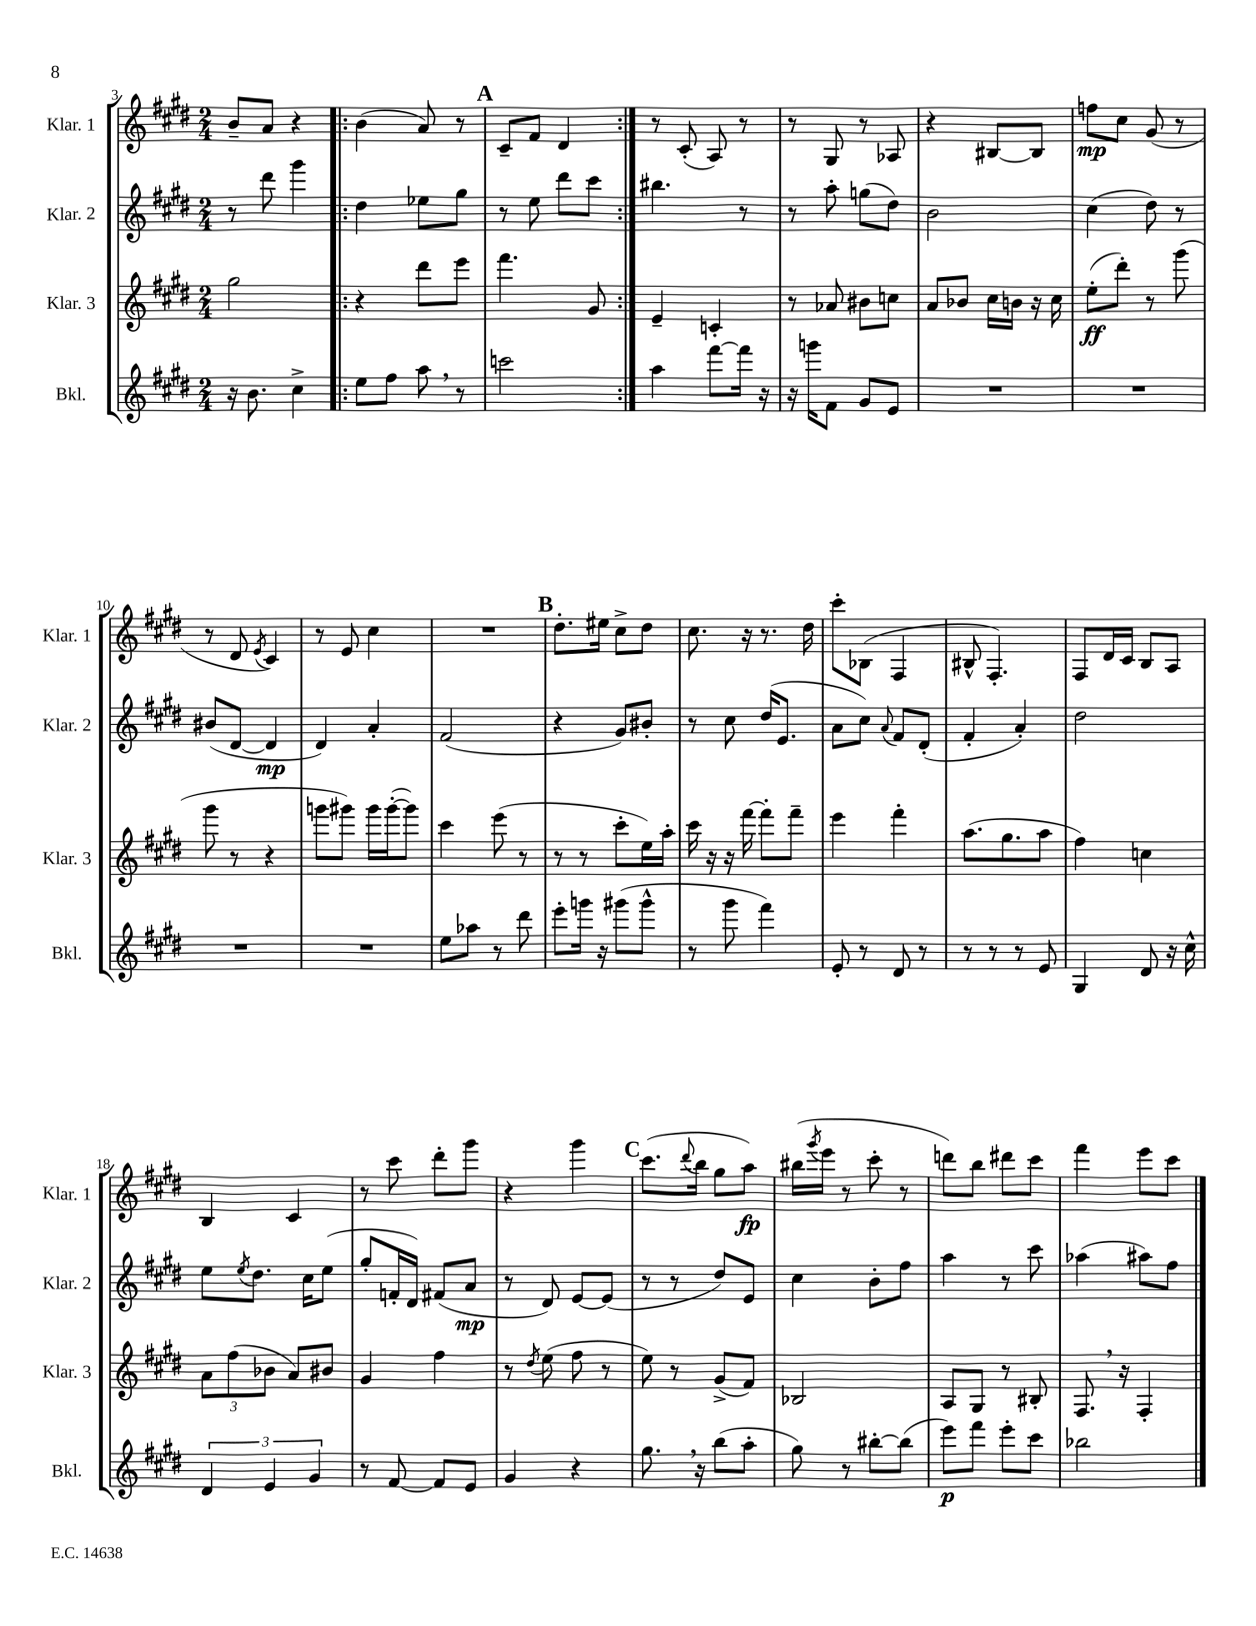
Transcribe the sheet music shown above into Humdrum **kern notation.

**kern	**kern	**kern	**kern
*staff4	*staff3	*staff2	*staff1
*clefG2	*clefG2	*clefG2	*clefG2
*k[f#c#g#d#]	*k[f#c#g#d#]	*k[f#c#g#d#]	*k[f#c#g#d#]
*M2/4	*M2/4	*M2/4	*M2/4
16r	2gg#\	8r	8b~/L
8.b\	.	.	.
.	.	8ddd#\	8a/J
4cc#^\	.	4ggg#\	4r
=!|:	=!|:	=!|:	=!|:
8ee\L	4r	4dd#\	(4b\
8ff#\J	.	.	.
8aa\	8ddd#\L	8ee-\L	8a/)
8r	8eee\J	8gg#\J	8r
=	=	=	=
2ccc\	4.fff#\	8r	8c#~/L
.	.	8ee\	8f#/J
.	.	8ddd#\L	4d#/
.	8g#/	8ccc#\J	.
=:|!	=:|!	=:|!	=:|!
4aa\	4e~/	4.bb#\	8r
.	.	.	(8c#'/
[8fff#\L	4c'/	.	8A/)
16fff#\]Jk	.	8r	8r
16r	.	.	.
=	=	=	=
16r	8r	8r	8r
16ggg\LK	.	.	.
8f#\J	8a-/	8aa'\	8G#/
8g#/L	8b#\L	(8gg\L	8r
8e/J	8cc\J	8dd#\J)	8A-/
=	=	=	=
2r	8a/L	2b\	4r
.	8b-/J	.	.
.	16cc#\LL	.	[8B#/L
.	16b\JJ	.	.
.	16r	.	8B#/]J
.	16cc#\	.	.
=	=	=	=
2r	(8ee'\L	(4cc#\	8ff\L
.	8ddd#'\J)	.	8cc#\J
.	8r	8dd#\)	(8g#/
.	(8ggg#\	8r	8r
=	=	=	=
2r	8ggg#\	(8b#/L	8r
.	8r	[8d#/J	8d#/
.	.	.	8qe/
.	4r	4d#/]	4c#/)
=	=	=	=
2r	8ggg\L	4d#/)	8r
.	8ggg#\J)	.	8e/
.	16ggg#\LL	4a'/	4cc#\
.	([16ggg#'\J	.	.
.	8ggg#\]J)	.	.
=	=	=	=
8ee\L	4ccc#\	(2f#/	2r
8aa-\J	.	.	.
8r	(8eee\	.	.
8ddd#\	8r	.	.
=	=	=	=
8eee'\L	8r	4r	8.dd#'\L
16ggg\Jk	8r	.	.
16r	.	.	16ee#\Jk
(8ggg#\L	8ccc#'\L	8g#/L)	8cc#^\L
8ggg#^^\J	16ee\L)	8b#'/J	8dd#\J
.	16aa'\JJ	.	.
=	=	=	=
8r	16ccc#\	8r	8.cc#\
.	16r	.	.
8ggg#\	16r	8cc#\	.
.	[16fff#\	.	16r
4fff#\)	8fff#'\]L	(16dd#/LK	8.r
.	.	8.e/J	.
.	8fff#~\J	.	.
.	.	.	16dd#\
=	=	=	=
8e'/	4eee\	8a\L	8ccc#'\L
8r	.	8cc#\J)	(8B-\J
.	.	8qqa/	.
8d#/	4fff#'\	8f#/L	4F#/
8r	.	(8d#'/J	.
=	=	=	=
8r	(8.aa\L	4f#'/	8B#^^/
8r	.	.	4.F#'/)
.	8.gg#\	.	.
8r	.	4a'/)	.
8e/	8aa\J	.	.
=	=	=	=
4G#/	4ff#\)	2dd#\	8F#/L
.	.	.	16d#/L
.	.	.	16c#/JJ
8d#/	4cc\	.	8B/L
16r	.	.	8A/J
16cc#^^\	.	.	.
=	=	=	=
6d#/	12a\L	8ee\L	4B/
.	(12ff#\	.	.
.	.	8qee/	.
.	.	8.dd#\J	.
6e/	12b-\J	.	.
.	8a/L)	.	4c#/
.	.	16cc#\LK	.
6g#/	.	.	.
.	8b#/J	(8ee\J	.
=	=	=	=
8r	4g#/	8gg#'/L	8r
[8f#/	.	16f'/L	8ccc#\
.	.	16d#/JJ)	.
8f#/]L	4ff#\	(8f#/L	8ddd#'\L
8e/J	.	8a/J	8ggg#\J
=	=	=	=
4g#/	8r	8r	4r
.	8qdd#/	.	.
.	(8ee\	8d#/)	.
4r	8ff#\	[8e/L	4ggg#\
.	8r	(8e/]J	.
=	=	=	=
8.gg#\	8ee\)	8r	(8.ccc#\L
.	8r	8r	.
.	.	.	8qqddd#/
16r	.	.	16bb\Jk
(8bb\L	(8g#^/L	8dd#/L)	8gg#\L
8aa'\J	8f#/J)	8e/J	8aa\J)
=	=	=	=
8gg#\)	2B-/	4cc#\	(16bb#\LL
.	.	.	8qggg#/
.	.	.	16eee\JJ
8r	.	.	8r
[8bb#'\L	.	8b'\L	8ccc#'\
(8bb#\]J	.	8ff#\J	8r
=	=	=	=
8eee\L)	8A/L	4aa\	8ddd\L)
8fff#\J	8G#/J	.	8bb\J
8eee'\L	8r	8r	8ddd#\L
8ccc#\J	8B#'/	8ccc#\	8ccc#\J
=	=	=	=
2bb-\	8.F#/	(4aa-\	4fff#\
.	16r	.	.
.	4F#'/	8aa#\L)	8eee\L
.	.	8ff#\J	8ccc#\J
==	==	==	==
*-	*-	*-	*-
